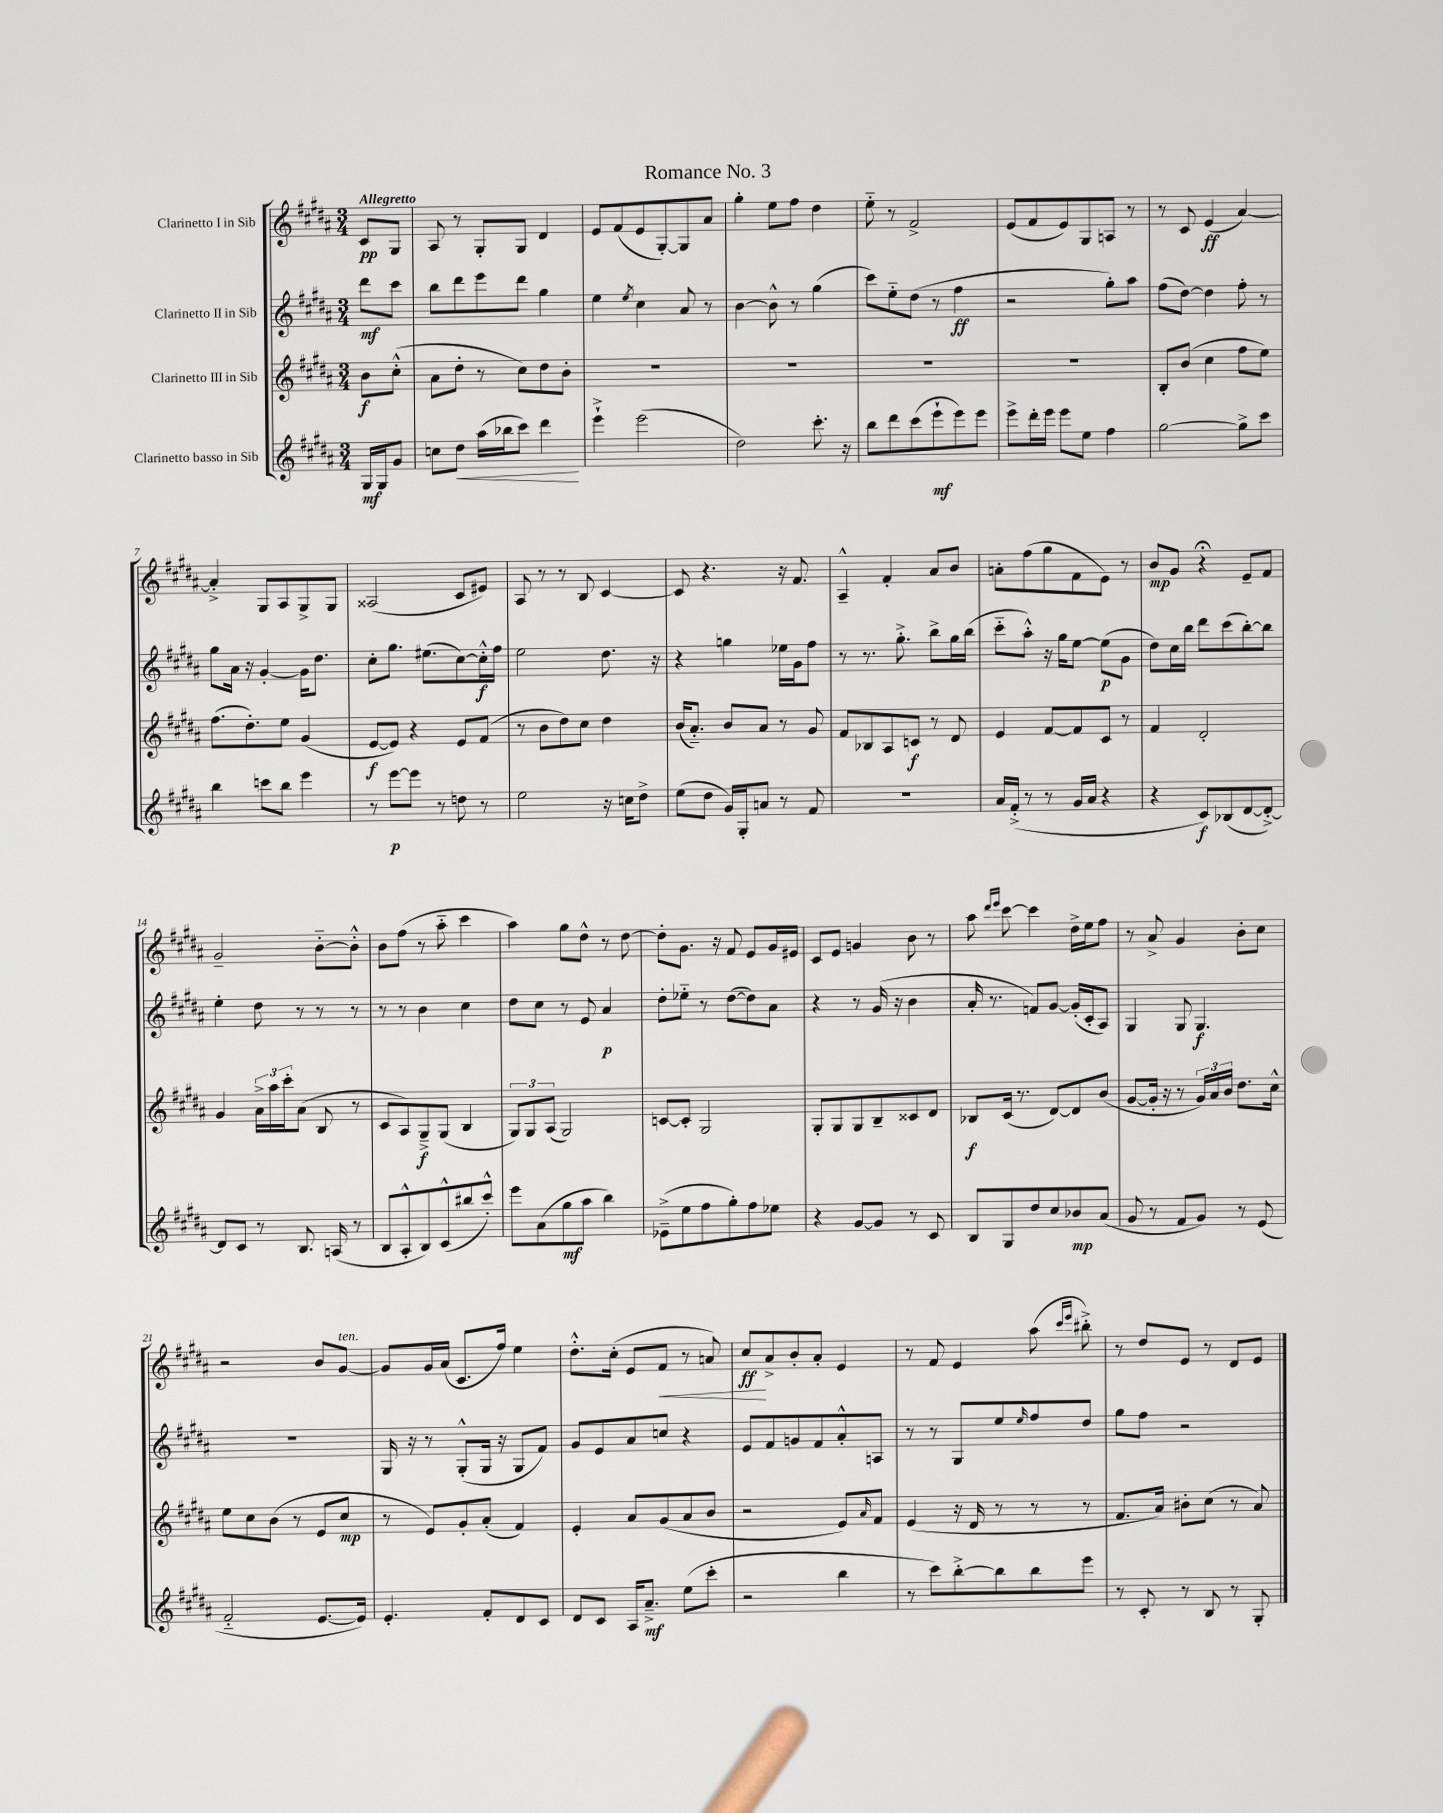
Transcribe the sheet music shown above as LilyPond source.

\header { title = "Romance No. 3" }
<<
\new StaffGroup <<
\new Staff = "s0" \with { instrumentName = "Clarinetto I in Sib" } {
    \clef treble \key b \major \numericTimeSignature \time 3/4 \partial 4 \tempo "Allegretto"
    cis'8\pp gis8 |
    ais8 r8 gis8-. gis8 dis'4 |
    e'8 fis'8( e'8 gis8~-.) gis8 ais'8 |
    gis''4-. e''8 fis''8 dis''4 |
    e''8-_ r8 fis'2-> |
    e'8( fis'8 e'8) gis8 a8 r8 |
    r8 cis'8 e'4\ff( ais'4~) |
    ais'4-.-> gis8 ais8 gis8-> gis8 |
    aisis2( cis'8 eis'8) |
    ais8 r8 r8 b8 cis'4~ |
    cis'8 r4. r16 fis'8. |
    ais4---^ fis'4-. ais'8 b'8 |
    a'8-. fis''8( gis''8 fis'8 e'8) r8 |
    b'8\mp gis'8 r4\fermata e'8-- fis'8 |
    gis'2-- b'8~-_ b'8-.-^ |
    b'8 fis''8( r8 ais''8-_ cis'''4 |
    ais''4) gis''8 dis''8-^ r8 dis''8~ |
    dis''8-. gis'8. r16 fis'8 e'8 gis'16 eis'16 |
    cis'8 e'8 g'4 b'8 r8 |
    ais''8 \grace { dis'''16 e'''16 } cis'''8~ cis'''4 dis''16-> e''16 fis''8 |
    r8 ais'8-> gis'4 b'8-. cis''8 |
    r2 b'8 gis'8~^\markup { \italic "ten." } |
    gis'8 gis'16 ais'16( cis'8. fis''16) e''4 |
    dis''8.-.-^ cis''16-.( e'8 fis'8\< r8 a'8) |
    cis''8\ff\! ais'8-> b'8-. ais'8-. e'4 |
    r8 fis'8 e'4 ais''8( \grace { cis'''16 e'''16 } bis''8-.->) |
    r8 dis''8 e'8 r8 dis'8 e'8 \bar "|." |
}
\new Staff = "s1" \with { instrumentName = "Clarinetto II in Sib" } {
    \clef treble \key b \major \numericTimeSignature \time 3/4 \partial 4
    dis'''8\mf cis'''8 |
    b''8 dis'''8 e'''8 dis'''8 gis''4 |
    e''4 \acciaccatura { e''8 } cis''4 ais'8 r8 |
    b'4~ b'8-^ r8 gis''4( |
    cis'''8) e''8-_ dis''8( r8 fis''4\ff |
    r2 gis''8-.) ais''8 |
    fis''8( dis''8~) dis''4 fis''8-. r8 |
    gis''8 ais'16 r16 gis'4~-. gis'16 dis''8. |
    cis''8-. gis''8. eis''8.( cis''8~) cis''16-.-^\f fis''16 |
    e''2 dis''8. r16 |
    r4 g''4 ees''16 gis'16 fis''8 |
    r8 r8. gis''8.-.-> b''8-> gis''16 b''16( |
    cis'''8-_ ais''8-.-^) r16 gis''16 e''8~ e''8\p( gis'8 |
    dis''8) cis''16 b''16 dis'''8 cis'''8( b''8~-.) b''8 |
    e''4-. dis''8 r8 r8 r8 |
    r8 r8 b'4 cis''4 |
    dis''8 cis''8 r8 e'8 ais'4\p |
    dis''8-. ees''8-_ r8 dis''8~( dis''8) ais'8 |
    r4 r8 gis'16( r16 b'4 |
    ais'16-. r8. f'8) gis'8~ gis'16-.( cis'16-. ais8) |
    gis4 gis8 gis4.\f |
    R2. |
    gis16 r16 r8 gis8-.-^( gis16 r16 gis8 fis'8) |
    gis'8 e'8 ais'8 c''8 r4 |
    e'8 fis'8 g'8 fis'8 ais'8-.-^ a8 |
    r8 r8 gis8 e''8 \grace { e''16 } fis''8 dis''8 |
    gis''8 fis''8 r2 \bar "|." |
}
\new Staff = "s2" \with { instrumentName = "Clarinetto III in Sib" } {
    \clef treble \key b \major \numericTimeSignature \time 3/4 \partial 4
    b'8\f cis''8-.-^( |
    ais'8 dis''8-. r8 cis''8) dis''8 b'8-. |
    R2. |
    R2. |
    R2. |
    R2. |
    b8-. b'8( cis''4 fis''8 e''8) |
    fis''8.( dis''8.-.) e''8 gis'4( |
    e'8~\f e'8) r4 e'8 fis'8( |
    r8 b'8 dis''8) cis''8 dis''4 |
    b'16( ais'8.-_) b'8 ais'8 r8 gis'8 |
    fis'8 bes8 ais8 c'8\f r8 dis'8 |
    e'4 fis'8~ fis'8 cis'8 r8 |
    fis'4 dis'2-. |
    gis'4 \tuplet 3/2 { ais'16-> ais''16 cis'''16-. } ais'8( b8 r8 |
    cis'8 ais8) gis8--->\f gis8( b4 |
    \tuplet 3/2 { gis8) gis8 ais8( } gis2) |
    c'8~ c'8-. gis2 |
    gis8-. gis8 gis8 b8-- cisis'8 dis'8 |
    bes8\f cis'16( r8. dis'8~) dis'8 b'8( |
    gis'8~ gis'16-. r16 r8 \tuplet 3/2 { gis'16) ais'16 b'16 } dis''8. cis''16-^ |
    e''8 cis''8 b'8( r8 e'8 cis''8\mp |
    r8 e'8) gis'8-. ais'8-.( fis'4) |
    e'4-. ais'8 gis'8( ais'8 b'8 |
    r2 e'8) \grace { ais'16 } fis'8 |
    e'4( r16 dis'16 r8 r8 r8 |
    fis'8. ais'16) bis'8-. cis''8( r8 ais'8) \bar "|." |
}
\new Staff = "s3" \with { instrumentName = "Clarinetto basso in Sib" } {
    \clef treble \key b \major \numericTimeSignature \time 3/4 \partial 4
    gis16\mf gis16 gis'8 |
    c''8 dis''8\< ais''16( bes''16 cis'''8) dis'''4\! |
    e'''4-!-> e'''2( |
    dis''2) cis'''8.-. r16 |
    b''8 dis'''8 cis'''8( e'''8-!\mf e'''8) e'''8 |
    e'''8-> dis'''16-. e'''16 e'''8 e''8 fis''4 |
    gis''2~ gis''8-> cis'''8 |
    b''4 c'''8 b''8 e'''4 |
    r8 e'''8~\p e'''8 r8 d''8 r8 |
    e''2 r16 c''16 dis''8-> |
    e''8( dis''8 gis'16) gis16-. a'8 r8 fis'8 |
    R2. |
    ais'16 fis'16-.->( r8 r8 gis'16 ais'16 r4 |
    r4 cis'8\f) bes8( dis'8~ dis'8~-.->) |
    dis'8 cis'8 r8 b8. a16( r8 |
    b8 ais8-.-^ b8) cis'8-^( bis''8 cis'''8-.-^) |
    e'''8 ais'8( gis''8\mf ais''8 b''4) |
    ees'8--->( e''8 fis''8 gis''8-.) fis''8 ees''8 |
    r4 gis'8~ gis'8 r8 cis'8 |
    b8 gis8 dis''8 cis''8 bes'8\mp ais'8( |
    gis'8 r8 fis'8 gis'8) r8 e'8( |
    fis'2-_ e'8.~ e'16) |
    e'4.-. fis'8-. dis'8 cis'8 |
    dis'8 cis'8 ais16 ais'8.--->\mf e''8( cis'''8-. |
    r2 b''4 |
    r8 cis'''8) b''8~-.-> b''8 b''8 e'''8 |
    r8 cis'8-. r8 b8 r8 gis8-. \bar "|." |
}
>>
>>
